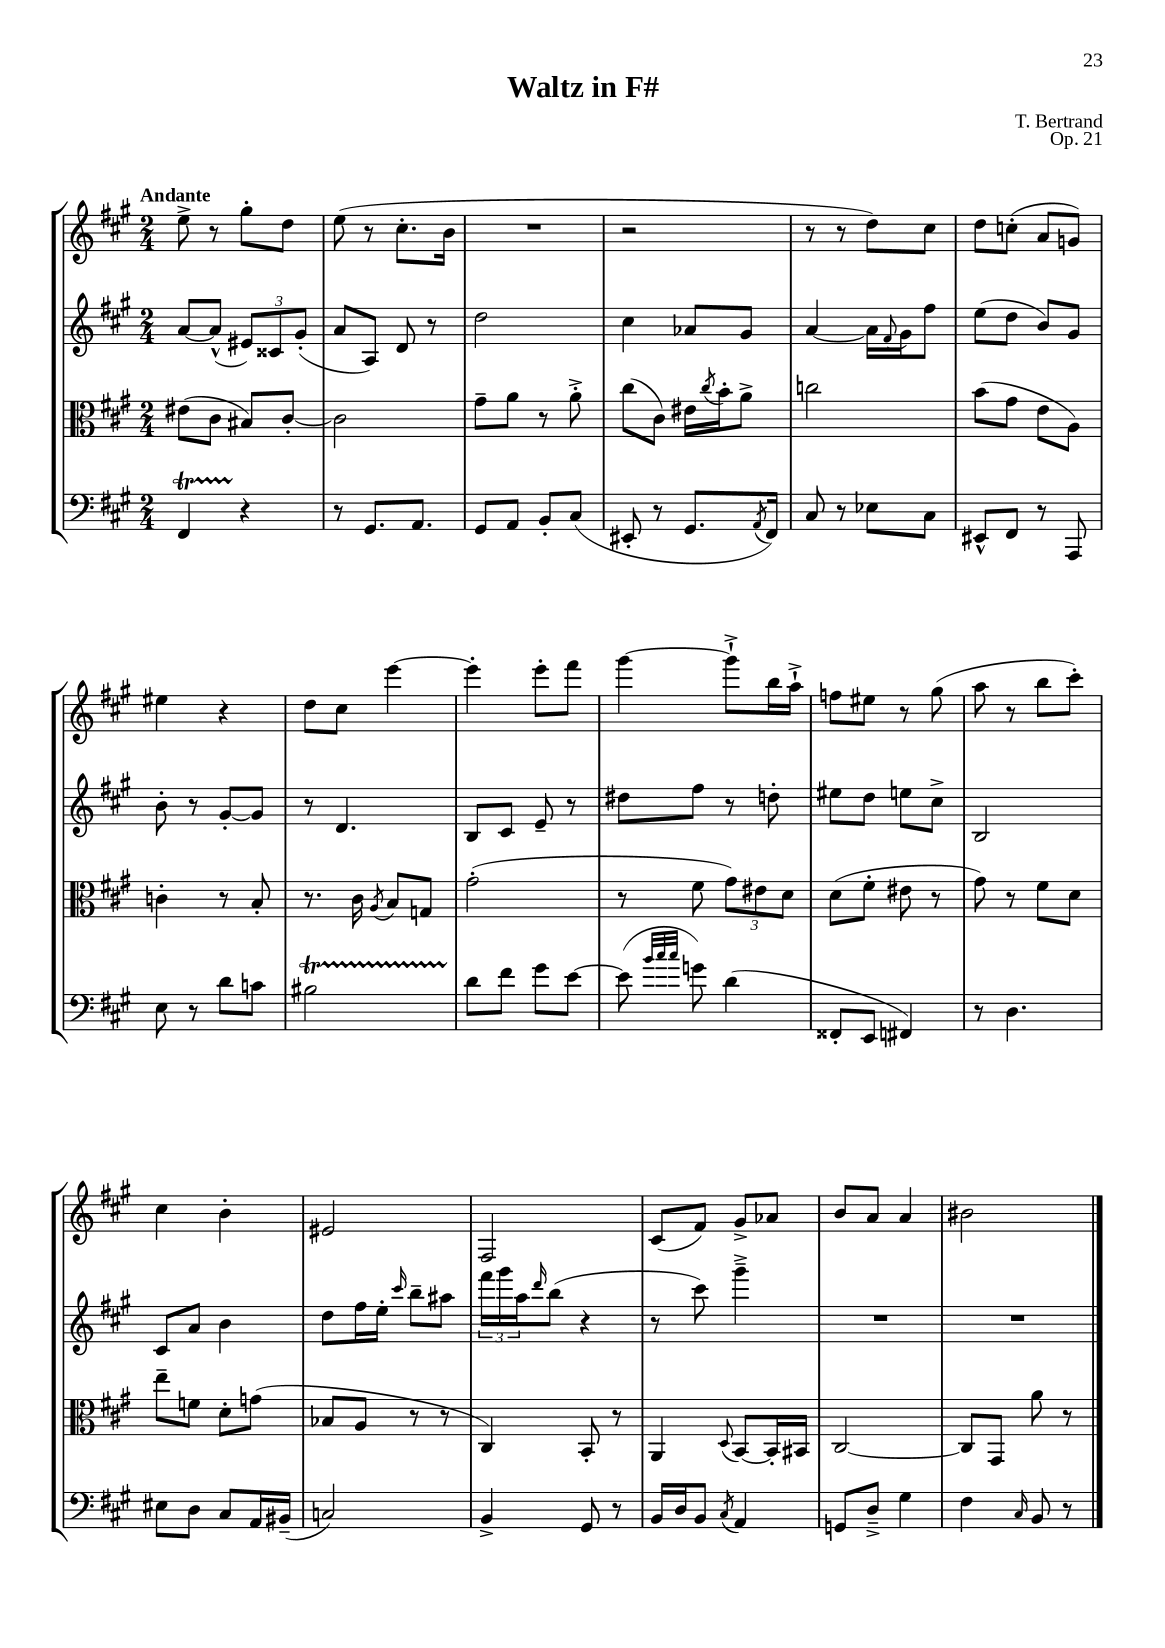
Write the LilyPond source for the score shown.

\header { title = "Waltz in F#" composer = "T. Bertrand" opus = "Op. 21" }
<<
\new StaffGroup <<
\new Staff = "s0" {
    \clef treble \key a \major \numericTimeSignature \time 2/4 \tempo "Andante"
    e''8-> r8 gis''8-. d''8 |
    e''8( r8 cis''8.-. b'16 |
    R2 |
    r2 |
    r8 r8 d''8) cis''8 |
    d''8 c''8-.( a'8 g'8) |
    eis''4 r4 |
    d''8 cis''8 e'''4~ |
    e'''4-. e'''8-. fis'''8 |
    gis'''4~ gis'''8-!-> b''16 a''16-!-> |
    f''8 eis''8 r8 gis''8( |
    a''8 r8 b''8 cis'''8-.) |
    cis''4 b'4-. |
    eis'2 |
    fis2 |
    cis'8( fis'8) gis'8-> aes'8 |
    b'8 a'8 a'4 |
    bis'2 \bar "|." |
}
\new Staff = "s1" {
    \clef treble \key a \major \numericTimeSignature \time 2/4
    a'8~ a'8-^( \tuplet 3/2 { eis'8) cisis'8 gis'8-.( } |
    a'8 a8) d'8 r8 |
    d''2 |
    cis''4 aes'8 gis'8 |
    a'4~ a'16 \appoggiatura { fis'8 } gis'16 fis''8 |
    e''8( d''8 b'8) gis'8 |
    b'8-. r8 gis'8~-. gis'8 |
    r8 d'4. |
    b8 cis'8 e'8-- r8 |
    dis''8 fis''8 r8 d''8-. |
    eis''8 d''8 e''8 cis''8-> |
    b2 |
    cis'8 a'8 b'4 |
    d''8 fis''16 e''16-. \grace { cis'''16 } b''8-- ais''8 |
    \tuplet 3/2 { fis'''16 gis'''16 a''16 } \grace { d'''16 } b''8( r4 |
    r8 cis'''8) gis'''4---> |
    R2 |
    R2 \bar "|." |
}
\new Staff = "s2" {
    \clef alto \key a \major \numericTimeSignature \time 2/4
    eis'8( cis'8 bis8) cis'8~-. |
    cis'2 |
    gis'8-- a'8 r8 a'8-.-> |
    cis''8( cis'8) eis'16 \acciaccatura { cis''8 } b'16-. a'8-> |
    c''2 |
    b'8( gis'8 e'8 a8) |
    c'4-. r8 b8-. |
    r8. cis'16 \acciaccatura { a8 } b8 g8 |
    gis'2-.( |
    r8 fis'8 \tuplet 3/2 { gis'8) eis'8 d'8 } |
    d'8( fis'8-. eis'8 r8 |
    gis'8) r8 fis'8 d'8 |
    e''8-- f'8 d'8-. g'8( |
    bes8 a8 r8 r8 |
    cis4) b,8-. r8 |
    a,4 \appoggiatura { d8 } b,8~ b,16-. bis,16 |
    cis2~ |
    cis8 gis,8 a'8 r8 \bar "|." |
}
\new Staff = "s3" {
    \clef bass \key a \major \numericTimeSignature \time 2/4
    fis,4\startTrillSpan r4\stopTrillSpan |
    r8 gis,8. a,8. |
    gis,8 a,8 b,8-. cis8( |
    eis,8-. r8 gis,8. \acciaccatura { a,8 } fis,16) |
    cis8 r8 ees8 cis8 |
    eis,8-^ fis,8 r8 a,,8 |
    e8 r8 d'8 c'8 |
    bis2\startTrillSpan |
    d'8\stopTrillSpan fis'8 gis'8 e'8~ |
    e'8( \grace { b'32 cis''32 cis''32 } g'8) d'4( |
    fisis,8-. e,8 fis,4) |
    r8 d4. |
    eis8 d8 cis8 a,16 bis,16--( |
    c2) |
    b,4-> gis,8 r8 |
    b,16 d16 b,8 \acciaccatura { cis8 } a,4 |
    g,8 d8---> gis4 |
    fis4 \grace { cis16 } b,8 r8 \bar "|." |
}
>>
>>
\layout { \context { \Score \remove "Bar_number_engraver" } }
